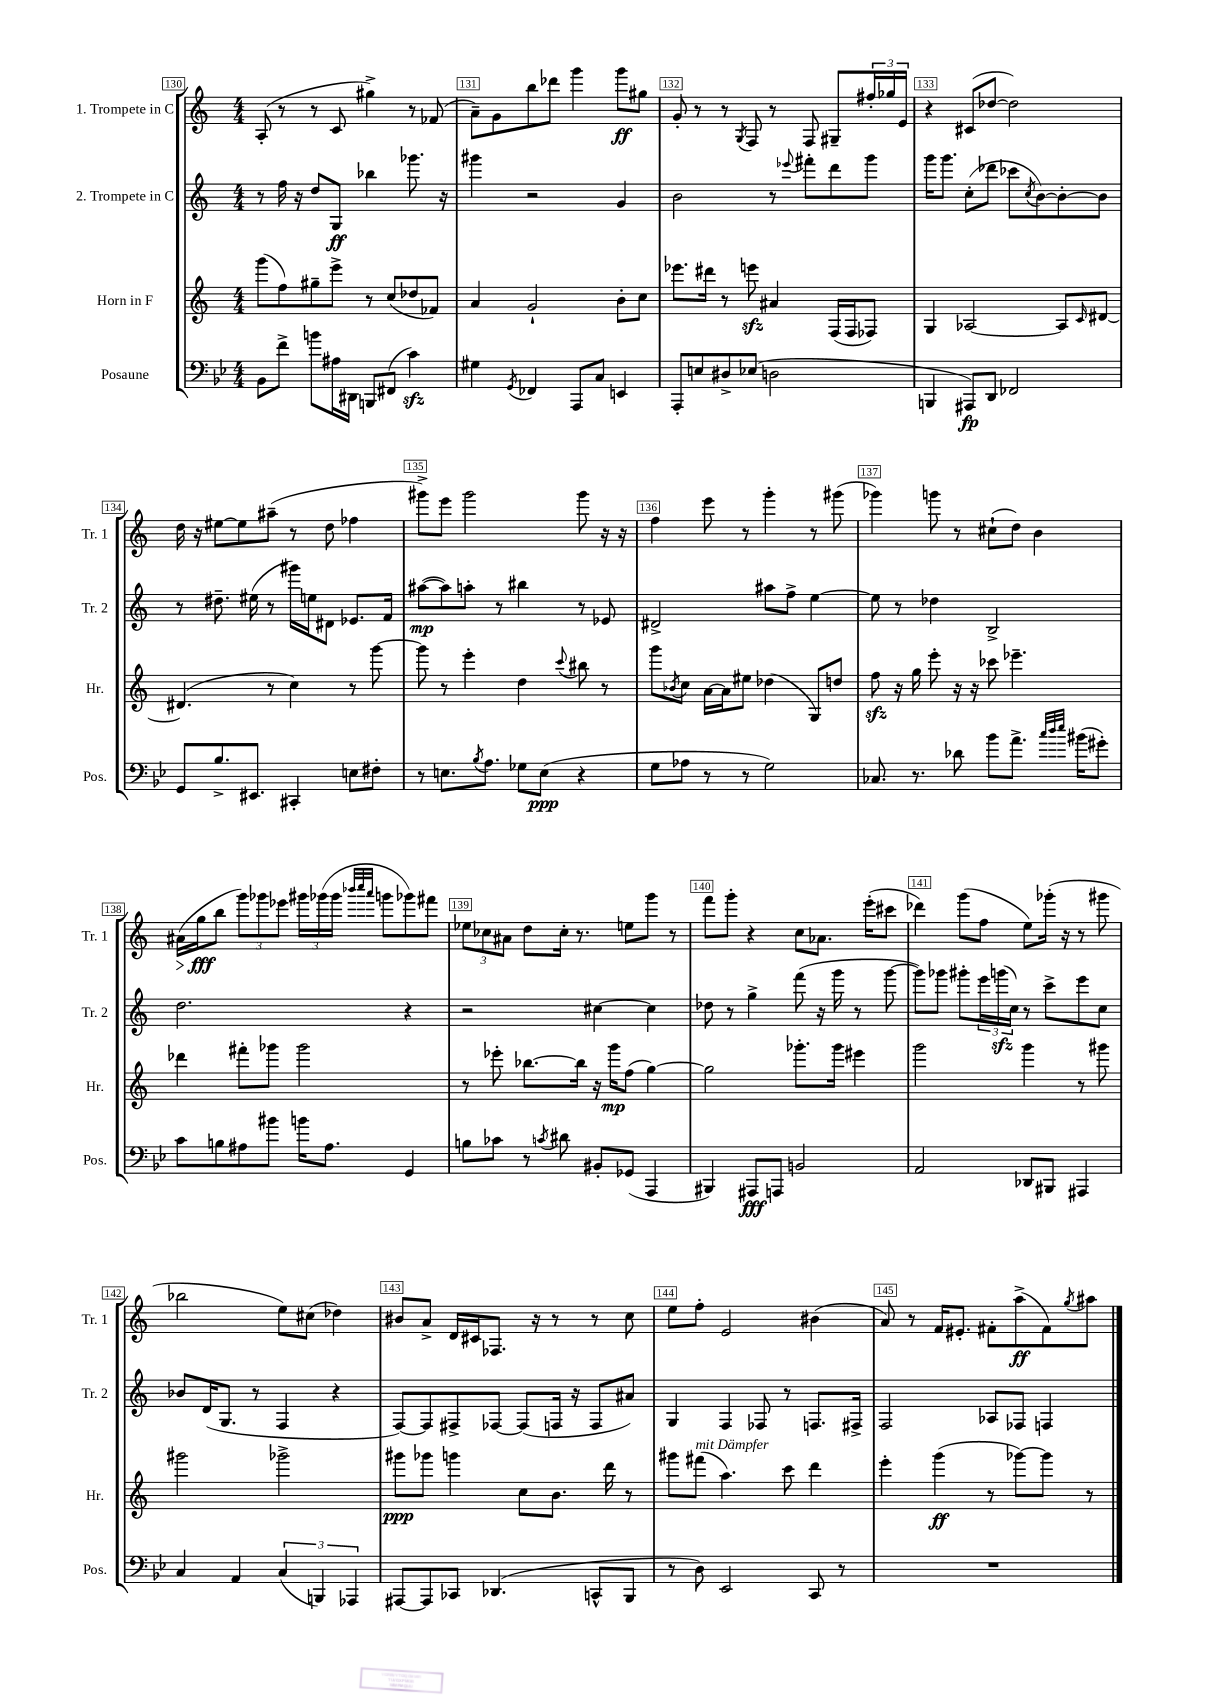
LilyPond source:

<<
\new StaffGroup <<
\new Staff = "s0" \with { instrumentName = "1. Trompete in C" shortInstrumentName = "Tr. 1" } {
    \clef treble \key c \major \numericTimeSignature \time 4/4
    a8-.( r8 r8 c'8 gis''4->) r8 fes'8( |
    a'8--) g'8 b''8 des'''8 g'''4 g'''8\ff gis''8 |
    g'8-. r8 r8 \acciaccatura { g8 } f8 r8 f8 gis8-- \tuplet 3/2 { fis''16-. ges''16 e'16 } |
    r4 cis'8( des''8~ des''2) |
    d''16 r16 eis''8~ eis''8 ais''8--( r8 d''8 fes''4 |
    gis'''8->) e'''8 gis'''2 gis'''8 r16 r16 |
    f''4 e'''8 r8 g'''4-. r8 gis'''8( |
    ges'''4) g'''8 r8 cis''8-!( d''8) b'4 |
    ais'16\>( g''16\fff\! b''8 \tuplet 3/2 { g'''8) ges'''8 ees'''8 } \tuplet 3/2 { gis'''16 ges'''16( ges'''16 } \grace { bes'''32 c''''32 a'''32 } g'''8 ges'''8) fis'''8 |
    \tuplet 3/2 { ees''8 ces''8 ais'8 } d''8 ces''16-. r8. e''8 g'''8 r8 |
    f'''8 g'''8-. r4 c''8 aes'8. e'''16-.( cis'''8 |
    des'''4) g'''8( f''8 e''8) ges'''16-.( r16 r8 gis'''8 |
    bes''2 e''8) cis''8( des''4) |
    bis'8 a'8-> d'16 cis'16 fes8. r16 r8 r8 c''8 |
    e''8 f''8-. e'2 bis'4( |
    a'8) r8 f'16 eis'8.-. fis'8-. a''8->\ff( fis'8) \acciaccatura { g''8 } ais''8 \bar "|." |
}
\new Staff = "s1" \with { instrumentName = "2. Trompete in C" shortInstrumentName = "Tr. 2" } {
    \clef treble \key c \major \numericTimeSignature \time 4/4
    r8 f''16 r16 d''8 g8\ff bes''4 ges'''8. r16 |
    gis'''4 r2 g'4 |
    b'2 r8 \appoggiatura { ees'''8 } fis'''8-. d'''8 g'''8 |
    g'''16 g'''8. c''8-.( des'''8 ces'''8 \acciaccatura { c''8 } b'8~) b'8~-. b'8 |
    r8 dis''8.-- eis''16( r8 gis'''16) e''16 dis'8 ees'8. f'16 |
    ais''8~\mp( ais''8) a''8-. r8 bis''4 r8 ees'8 |
    dis'2-> ais''8 f''8-> e''4~ |
    e''8 r8 des''4 b2-> |
    d''2. r4 |
    r2 cis''4~ cis''4 |
    des''8 r8 g''4-> f'''8( r16 g'''16 r8 g'''8~ |
    g'''8) ges'''8 gis'''8-. \tuplet 3/2 { e'''16 g'''16\sfz( c''16) } r8 c'''8-> e'''8 c''8 |
    bes'8 d'16( g8. r8 f4 r4 |
    f8~) f8 fis8-> fes8~ fes8( f16 r16 f8 ais'8) |
    g4 f4 fes8 r8 f8. fis16-> |
    f2 aes8 fes8 f4 \bar "|." |
}
\new Staff = "s2" \with { instrumentName = "Horn in F" shortInstrumentName = "Hr." } {
    \clef treble \key c \major \numericTimeSignature \time 4/4
    g'''8( f''8) gis''8-- e'''8-> r8 c''8( des''8 fes'8) |
    a'4 g'2-! b'8-. c''8 |
    ees'''8. dis'''16 r8 e'''8\sfz ais'4 f16( f16 fes8) |
    g4 aes2~ aes8 \grace { c'16 } dis'8~ |
    dis'4.( r8 c''4) r8 g'''8~ |
    g'''8 r8 e'''4-. d''4 \appoggiatura { c'''8 } bis''8 r8 |
    g'''8 \acciaccatura { bes'8 } c''8 a'16~ a'16 eis''8 des''4( g8) d''8 |
    f''8\sfz r16 g''16 e'''8-. r16 r16 ces'''8 ees'''4.-- |
    des'''4 fis'''8-. ges'''8 ges'''2 |
    r8 ees'''8-. bes''8.~ bes''16 r16 g'''16\mp f''8( g''4~) |
    g''2 ges'''8.-. ges'''16 eis'''4 |
    g'''2 g'''4 r8 gis'''8 |
    gis'''2 ges'''2-> |
    gis'''8\ppp ges'''8 g'''4 c''8 b'8. d'''16 r8 |
    gis'''8 fis'''8^\markup { \italic "mit Dämpfer" }( a''4.) c'''8 d'''4 |
    e'''4-. g'''4\ff( r8 ges'''8~) ges'''8 r8 \bar "|." |
}
\new Staff = "s3" \with { instrumentName = "Posaune" shortInstrumentName = "Pos." } {
    \clef bass \key bes \major \numericTimeSignature \time 4/4
    bes,8 f'8-> b'8 ais16 dis,16 b,,8 fis,8( c'4\sfz) |
    gis4 \acciaccatura { g,8 } fes,4 a,,8 c8 e,4 |
    a,,8-. e8 dis8-> ees8( d2 |
    b,,4 ais,,8\fp) d,8 fes,2 |
    g,8 bes8.-> eis,8. cis,4-. e8 fis8-. |
    r8 e8. \acciaccatura { bes8 } a8. ges8 e8\ppp( r4 |
    g8 aes8 r8 r8 g2) |
    ces8. r8. des'8 bes'8 a'8.-> \grace { c''32 d''32 ees''32 } bis'16( gis'8-.) |
    c'8 b8 ais8 bis'8 b'16 ais8. g,4 |
    b8 ces'8 r8 \acciaccatura { c'8 } dis'8 bis,8-. ges,8( a,,4 |
    bis,,4) ais,,8\fff a,,8 b,2 |
    a,2 des,8 bis,,8 ais,,4 |
    c4 a,4 \tuplet 3/2 { c4( b,,4) aes,,4 } |
    ais,,8~ ais,,8 ces,8 des,4.( c,8-^ bes,,8 |
    r8 d8) ees,2 c,8 r8 |
    R1 \bar "|." |
}
>>
>>
\layout { \context { \Score currentBarNumber = #130 \override BarNumber.break-visibility = ##(#f #t #t) barNumberVisibility = #all-bar-numbers-visible \override BarNumber.stencil = #(make-stencil-boxer 0.1 0.3 ly:text-interface::print) } }
